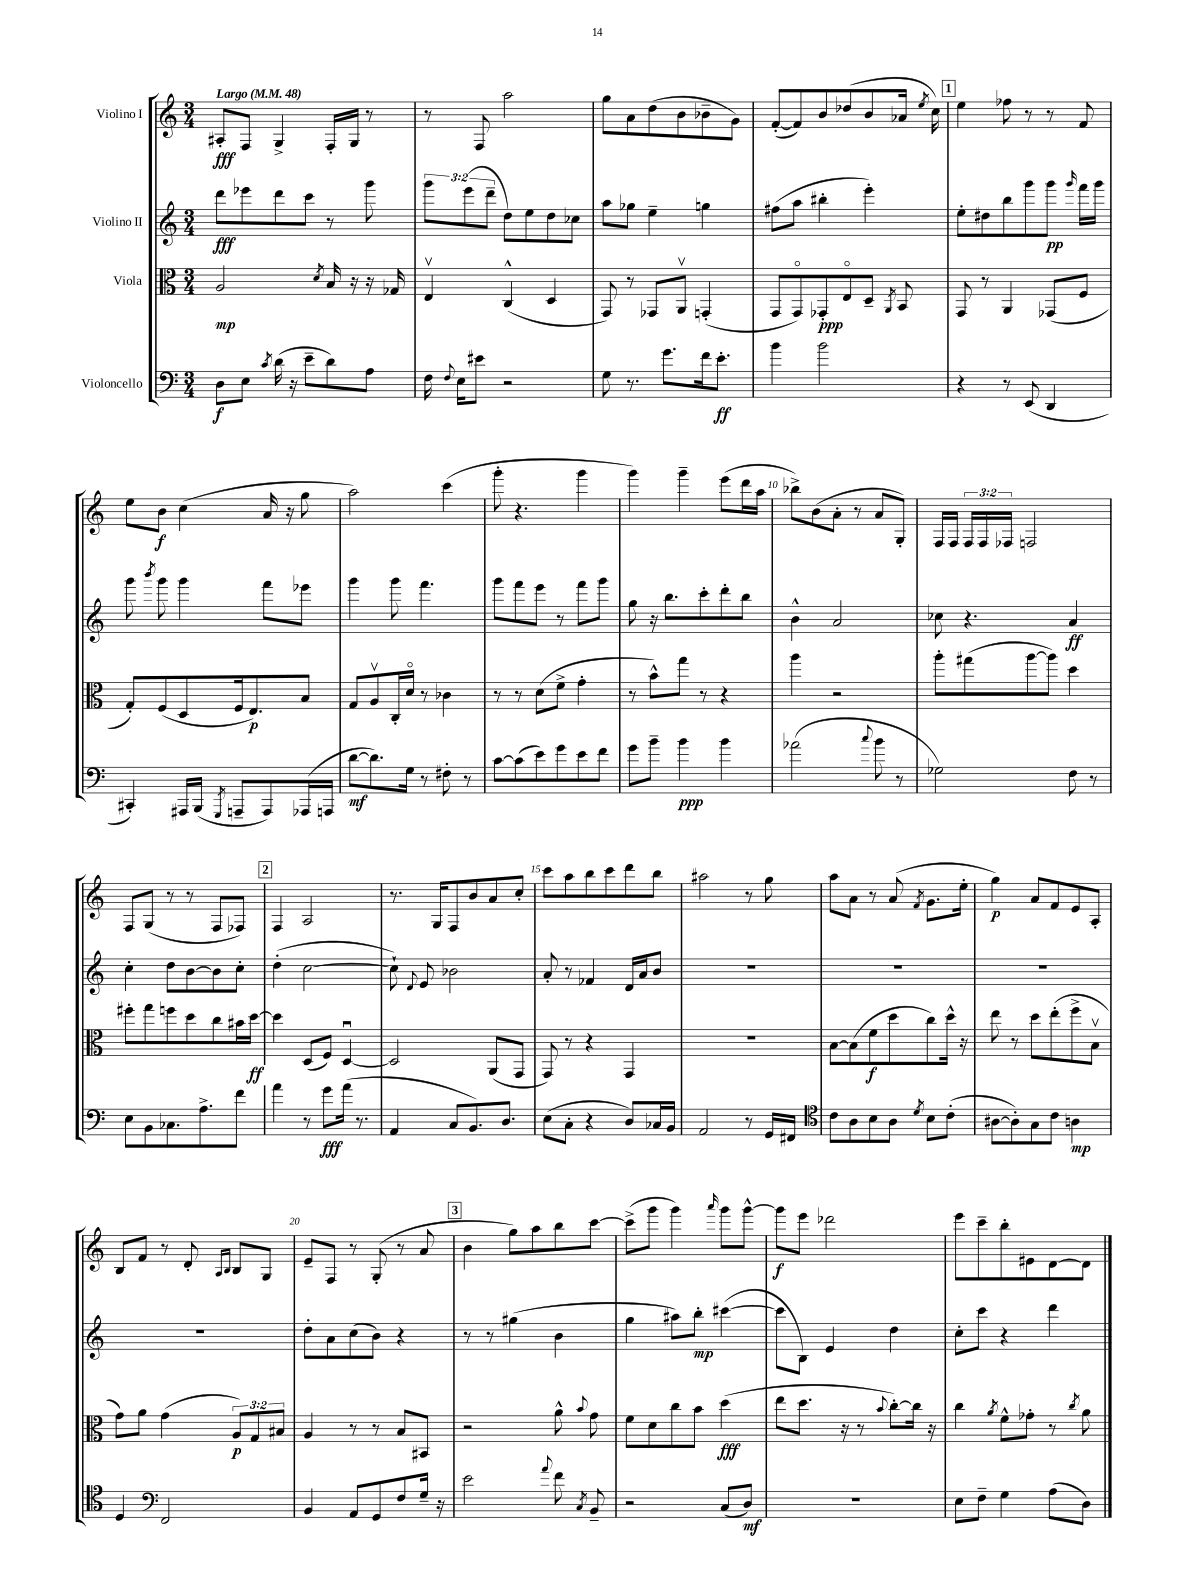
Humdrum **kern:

**kern	**kern	**kern	**kern
*staff4	*staff3	*staff2	*staff1
*clefF4	*clefC3	*clefG2	*clefG2
*k[]	*k[]	*k[]	*k[]
*M3/4	*M3/4	*M3/4	*M3/4
*MM48	*MM48	*MM48	*MM48
8D\L	2A/	8ddd\L	8A#'/L
8E\J	.	8eee-\	8F/J
8qc/	.	.	.
(16d\	.	8ddd\	4G^/
16r	.	.	.
8e~\L	.	8ccc\J	.
.	8qd/	.	.
8d\)	16B/	8r	16F'/LL
.	16r	.	16G/JJ
8A\J	16r	8ggg\	8r
.	16G-/	.	.
=	=	=	=
16F\	4Ev/	12ggg\L	8r
8qqF/	.	.	.
16E\LK	.	.	.
.	.	(12eee\	.
8e#\J	.	.	8F/
.	.	12ddd~\J	.
2r	(4C^^/	8dd\L)	2aa\
.	.	8ee\	.
.	4D/	8dd\	.
.	.	8cc-\J	.
=	=	=	=
8G\	8GG/)	8aa\L	8gg\L
8.r	8r	8gg-\J	8a\
.	8GG-/L	4ee~\	(8dd\
8.g\L	.	.	.
.	8AAv/J	.	8b\
16f\k	(4GG'/	4gg\	8b-~\
8.e'\J	.	.	.
.	.	.	8g\J)
=	=	=	=
4b\	8GG/L	(8ff#\L	([8f'/L
.	8GGo/)	8aa\J	8f/])
2b\	8GG-'/	4bb#'\	8b/
.	8Eo/	.	(8dd-/
.	8D~/J	4eee'\)	8b/
.	8qAA/	.	.
.	8BB/	.	16a-/Jk
.	.	.	8qee/
.	.	.	16cc\)
=	=	=	=
4r	8GG/	8ee'\L	4ee\
.	8r	8dd#\	.
8r	4AA/	8bb\	8ff-\
(8EE/	.	8ggg\	8r
4DD/	(8GG-/L	8ggg\J	8r
.	.	16qqggg/	.
.	8F/J	16fff\LL	8f/
.	.	16ggg\JJ	.
=	=	=	=
4CC#'/)	8G'/L)	8ggg\	8ee\L
.	.	8qbbb/	.
.	(8F/	8ggg\	8b\J
16AAA#/LL	8D/	4ggg\	(4cc\
(16BBB/JJ	.	.	.
8qGGG/	.	.	.
8AAA~/L	16F/k	.	.
.	8.E/)	.	.
8AAA/)	.	8fff\L	16a/
.	.	.	16r
(16AAA-/L	8B/J	8eee-\J	8gg\
16AAA/JJ	.	.	.
=	=	=	=
[8d\L	8G/L	4ggg\	2aa\)
8.d\])	8Av/	.	.
.	16C'/L	8ggg\	.
16G\Jk	16do/JJ	.	.
8r	8r	4.fff\	.
8F#'\	4c-\	.	(4ccc\
8r	.	.	.
=	=	=	=
[8c\L	8r	8ggg\L	8ggg'\
(8c\]	8r	8fff\	4.r
8e\)	(8d\L	8eee\J	.
8g\	8f^\J	8r	.
8e\	4g'\	8fff\L	4ggg\
8f\J	.	8ggg\J	.
=	=	=	=
8g\L	8r	8gg\	4ggg\)
8b~\J	8b^^\L)	16r	.
.	.	8.bb\L	.
4b\	8gg\J	.	4ggg~\
.	8r	8ccc'\	.
4b\	4r	8ddd'\	(8eee\L
.	.	8bb\J	16ddd\L
.	.	.	16aa\JJ
=	=	=	=
(2a-\	4aa\	4b^^\	8bb-^\L)
.	.	.	(8b\
.	2r	2a/	8a'\J
.	.	.	8r
8qqcc/	.	.	.
8b\	.	.	8a/L
8r	.	.	8G'/J)
=	=	=	=
2G-\)	8aa'\L	8cc-\	16F/LL
.	.	.	16F/JJ
.	(8gg#\	4.r	24F/LL
.	.	.	24F/
.	.	.	24F-/JJ
.	[8aa\	.	2F/
.	8aa\]J)	.	.
8F\	4dd\	4a/	.
8r	.	.	.
=	=	=	=
8E\L	8ff#'\L	4cc'\	8F/L
8BB\	8gg\	.	(8G/J
8.C-\	8ff\	8dd\L	8r
.	8dd\	[8b\	8r
8.A^\	.	.	.
.	8cc\	8b\]	8F/L
8f\J	16b#\L	8cc'\J	8F-/J)
.	[16dd\JJ	.	.
=	=	=	=
4a\	4dd\]	(4dd'\	4F/
8r	(8D/L	[2cc\	2A/
8g\L	8F/J)	.	.
(16a\Jk	[4Du/	.	.
8.r	.	.	.
=	=	=	=
4AA/	2D/]	8cc`\])	8.r
.	.	8qqd/	.
.	.	8e/	.
.	.	.	16G/LK
8C/L	.	2b-\	8F/
8.BB/)	.	.	8b/
.	(8AA/L	.	8a/
8.D/J	.	.	.
.	8GG/J	.	8cc'/J
=	=	=	=
(8E\L	8GG/)	8a'/	8ccc\L
8C'\J	8r	8r	8aa\
4r	4r	4f-/	8bb\
.	.	.	8ccc\
8D/L)	4GG/	16d/LL	8ddd\
.	.	16a/J	.
16C-/L	.	8b/J	8bb\J
16BB/JJ	.	.	.
=	=	=	=
2AA/	2.r	2.r	2aa#\
8r	.	.	8r
16GG/LL	.	.	8gg\
16FF#/JJ	.	.	.
=	=	=	=
*clefC4	*	*	*
8c\L	[8B\L	2.r	8aa\L
8A\	(8B\]	.	8a\J
8B\	8f\	.	8r
8A\J	8dd\	.	(8a/
8qd/	.	.	8qf/
8B\L	8cc\)	.	8.g\L
(8c'\J	16dd^^\Jk	.	.
.	16r	.	16ee'\Jk
=	=	=	=
[8A#\L	8ee\	2.r	4gg\)
8A#'\])	8r	.	.
8G\	8dd\L	.	8a/L
8c\J	(8ee'\	.	8f/
4A\	8ff^\	.	8e/
.	8Bv\J	.	8A'/J
=	=	=	=
4D/	8g\L)	2.r	8B/L
.	8a\J	.	8f/J
*clefF4	*	*	*
2FF/	(4g\	.	8r
.	.	.	8d'/
.	.	.	16qqA/LL
.	.	.	16qqB/JJ
.	12A/L)	.	8B/L
.	12G/	.	.
.	.	.	8G/J
.	12B#/J	.	.
=	=	=	=
4BB/	4A/	8dd'\L	8e~/L
.	.	8a\	8F/J
8AA/L	8r	(8cc\	8r
8GG/	8r	8b\J)	(8G'/
8F/	8B/L	4r	8r
16G~/Jk	8BB#/J	.	8a/
16r	.	.	.
=	=	=	=
2e\	2r	8r	4b\
.	.	8r	.
.	.	(4gg#\	8gg\L)
.	.	.	8aa\
8qqa/	.	.	.
8f\	8a^^\	4b\	8bb\
8qC/	8qqb/	.	.
8BB~/	8g\	.	[8ccc\J
=	=	=	=
2r	8f\L	4gg\	(8ccc^\]L
.	8d\	.	8ggg\J
.	8cc\	8aa#\L)	4ggg\)
.	8b\J	8bb'\J	.
.	.	.	16qqaaa/
(8C/L	(4dd\	([4ccc#\	8ggg\L
8D/J)	.	.	[8ggg^^\J
=	=	=	=
2.r	8ee\L	8ccc#\]L	8ggg\]L
.	8.dd\J	8B\J)	8eee\J
.	.	4e/	2ddd-\
.	16r	.	.
.	8r	.	.
.	8qqb/	.	.
.	[8cc'\L)	4dd\	.
.	16cc\]Jk	.	.
.	16r	.	.
=	=	=	=
8E\L	4cc\	8cc'\L	8eee\L
8F~\J	.	8ccc\J	8ccc~\
.	8qa/	.	.
4G\	8f^^\L	4r	8bb'\
.	8g-'\J	.	8e#\
(8A\L	8r	4ddd\	[8d\
.	8qcc/	.	.
8D\J)	8a\	.	8d\]J
==	==	==	==
*-	*-	*-	*-
